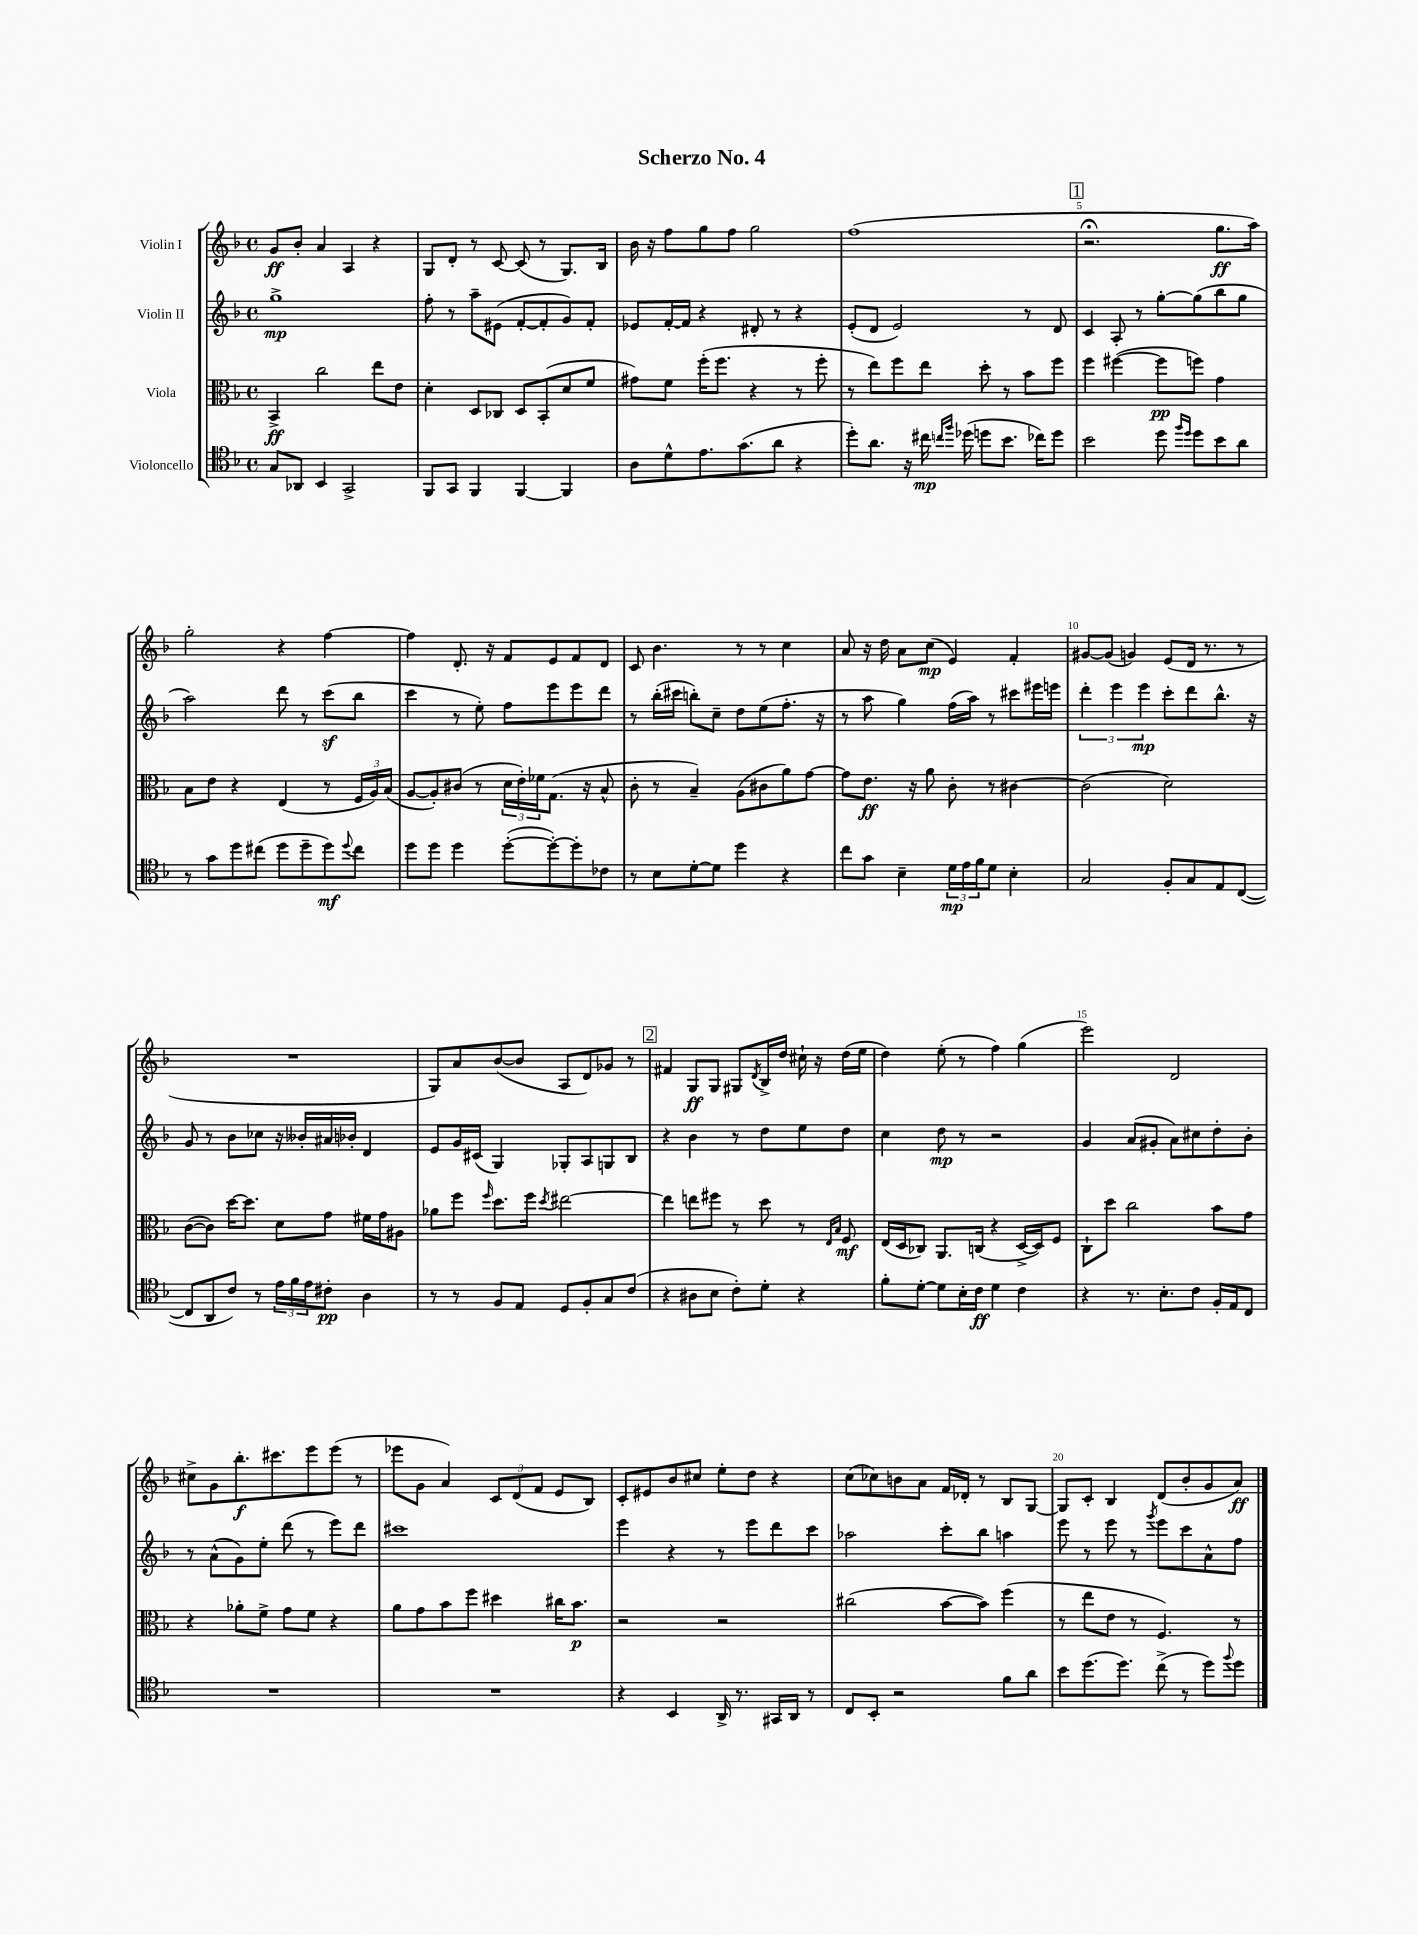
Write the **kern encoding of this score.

**kern	**kern	**kern	**kern
*staff4	*staff3	*staff2	*staff1
*clefC4	*clefC3	*clefG2	*clefG2
*k[b-]	*k[b-]	*k[b-]	*k[b-]
*M4/4	*M4/4	*M4/4	*M4/4
*met(c)	*met(c)	*met(c)	*met(c)
8G	4BB-^	1gg^	8g
8AA-	.	.	8b-'
4BB-	2cc	.	4a
2GG^	.	.	4A
.	8ee	.	4r
.	8e	.	.
=	=	=	=
8FF	4d'	8ff'	8G
8GG	.	8r	8d'
4FF	8D	8aa~	8r
.	8C-	(8e#	[8c
[4FF	8D	[8f'	(8c]
.	(8BB-'	8f']	8r
4FF]	8d	8g)	8.G)
.	8f	8f'	.
.	.	.	16B-
=	=	=	=
8A	8g#)	8e-	16b-
.	.	.	16r
8d^^	8f	[16f'	8ff
.	.	16f]	.
8.e	(16ff'	4r	8gg
.	8.ff	.	.
.	.	.	8ff
(8.g	.	.	.
.	4r	8d#'	2gg
8a	.	8r	.
4r	8r	4r	.
.	8ff'	.	.
=	=	=	=
8dd')	8r	(8e'	(1ff
8.a	8ee)	8d	.
.	8ff	2e)	.
16r	.	.	.
16cc#	8ee	.	.
16qqcc	.	.	.
16qqff	.	.	.
(16dd-	.	.	.
8dd	8dd'	.	.
8.b-	8r	.	.
.	8b-	8r	.
16cc-)	.	.	.
8dd	8ff	8d	.
=	=	=	=
2b-	4ff	4c	2.r;
.	([4ff#	8A'	.
.	.	8r	.
8dd	8ff#]	[8gg'	.
16qqff	.	.	.
16qqdd	.	.	.
8dd	8ff)	(8gg]	.
8b-	4g	8bb-	8.gg
8a	.	8gg	.
.	.	.	16aa)
=	=	=	=
8r	8B-	2aa)	2gg'
8g	8e	.	.
8dd	4r	.	.
(8cc#	.	.	.
8dd	(4E	8ddd	4r
8dd~	.	8r	.
8dd)	8r	(8ccc	[4ff
8qqdd	.	.	.
8cc#	24F	8bb-	.
.	24A)	.	.
.	(24B-	.	.
=	=	=	=
8dd	[8A	4ccc	4ff]
8dd	8A'])	.	.
4dd	(8c#	8r	8.d'
.	8r	8ee')	.
.	.	.	16r
([8dd'	24d	8ff	8f
.	24e')	.	.
.	24f-	.	.
8dd'_)	(8.G	8eee	8e
8dd']	.	8eee	8f
.	16r	.	.
8c-	8B-^^	8ddd	8d
=	=	=	=
8r	8c'	8r	8c
8B-	8r	(16bb-'	4.b-
.	.	16ccc#	.
[8d'	4B-~)	8bb')	.
8d]	.	8cc~	.
4dd	(8A	8dd	8r
.	8c#	(8ee	8r
4r	8a)	8.ff'	4cc
.	[8g	.	.
.	.	16r	.
=	=	=	=
8cc	8g]	8r	8a
8g	8.e	8aa	16r
.	.	.	16dd
4B-~	.	4gg)	8a
.	16r	.	.
.	8a	.	(8cc
24d	8c'	(16ff	4e)
24e	.	.	.
.	.	16aa)	.
24f	.	.	.
8d	8r	8r	.
4B-'	[4c#	8ccc#	4f'
.	.	16eee#	.
.	.	16eee	.
=	=	=	=
2G	(2c#]	6ddd'	[8g#
.	.	.	(8g#]
.	.	6eee	.
.	.	.	4g)
.	.	6eee	.
8F'	2d)	8ccc'	(8e
8G	.	8ddd	16d
.	.	.	8.r
8E	.	8.bb-^^	.
([8C	.	.	8r
.	.	16r	.
=	=	=	=
8C]	([8c	8g	1r
8AA	8c])	8r	.
8c)	[16dd	8b-	.
.	8.dd]	.	.
8r	.	8cc-	.
24e	8d	16r	.
24f	.	.	.
.	.	16b--'	.
24e	.	.	.
8c#'	8g	16a#	.
.	.	16b-'	.
4A	16f#	4d	.
.	16g	.	.
.	8A#	.	.
=	=	=	=
8r	8a-	8e	8G)
8r	8ff	16g	8a
.	.	(16c#	.
.	16qqff	.	.
8F	8.dd	4G)	([8b-
8E	.	.	8b-]
.	16ff	.	.
.	8qdd	.	.
8D	[2ee#	8G-'	8A
8F'	.	8A	8d)
8G	.	8G	8g-
(8c	.	8B-	8r
=	=	=	=
4r	4ee#]	4r	4f#
8A#	8ee	4b-	8G
8B-	8ff#	.	8G
8c')	8r	8r	8G#
.	.	.	8qd
8d'	8dd	8dd	16B-^
.	.	.	16dd
4r	8r	8ee	16cc#`
.	.	.	16r
.	16qqE	.	.
.	16qqB-	.	.
.	8F	8dd	(16dd
.	.	.	16ee
=	=	=	=
8f'	(16E	4cc	4dd)
.	16D	.	.
[8d'	8C-)	.	.
8d]	8.AA	8dd	(8ee'
16B-'	.	8r	8r
16c	(16C	.	.
4d	4r	2r	4ff)
4c	[16D^	.	(4gg
.	16D])	.	.
.	8F	.	.
=	=	=	=
4r	8C`	4g	2eee)
.	8dd	.	.
8.r	2cc	(8a	.
.	.	8g#'	.
8.B-'	.	.	.
.	.	8a)	2d
8c	.	8cc#	.
16F'	8b-	8dd'	.
16E	.	.	.
8C	8g	8b-'	.
=	=	=	=
1r	4r	8r	8cc#^
.	.	(8a^^	8g
.	8a-'	8g)	8.bb-'
.	8f^	8ee'	.
.	.	.	8.ccc#
.	8g	(8ddd	.
.	8f	8r	8eee
.	4r	8eee)	(8eee
.	.	8ddd	8r
=	=	=	=
1r	8a	1ccc#	8eee-
.	8g	.	8g
.	8b-	.	4a)
.	8ff	.	.
.	4dd#	.	12c
.	.	.	(12d
.	.	.	12f
.	16cc#	.	8e
.	8.b-	.	.
.	.	.	8B-)
=	=	=	=
4r	2r	4eee	8c'
.	.	.	8e#
4BB-	.	4r	8b-
.	.	.	8cc#
16AA^	2r	8r	8ee'
8.r	.	.	.
.	.	8eee	8dd
16GG#	.	8ddd	4r
16AA	.	.	.
8r	.	8ccc	.
=	=	=	=
8C	(2cc#	2aa-	(8cc
8BB-'	.	.	8cc-)
2r	.	.	8b
.	.	.	8a
.	[8b-	8ccc'	16f
.	.	.	16d-'
.	8b-])	8bb-	8r
8f	(4ff	4aa	8B-
8a	.	.	[8G
=	=	=	=
8b-	8r	8eee	8G]
(8.dd	8ee	8r	8c'
.	8e	8eee	4B-
8.dd)	.	.	.
.	8r	8r	.
.	.	8qggg	.
(8cc^	4.F)	8eee	(8d
8r	.	8ccc	8b-'
8dd)	.	8a^^	8g
8qqff	.	.	.
8dd	8r	8ff	8a)
==	==	==	==
*-	*-	*-	*-
